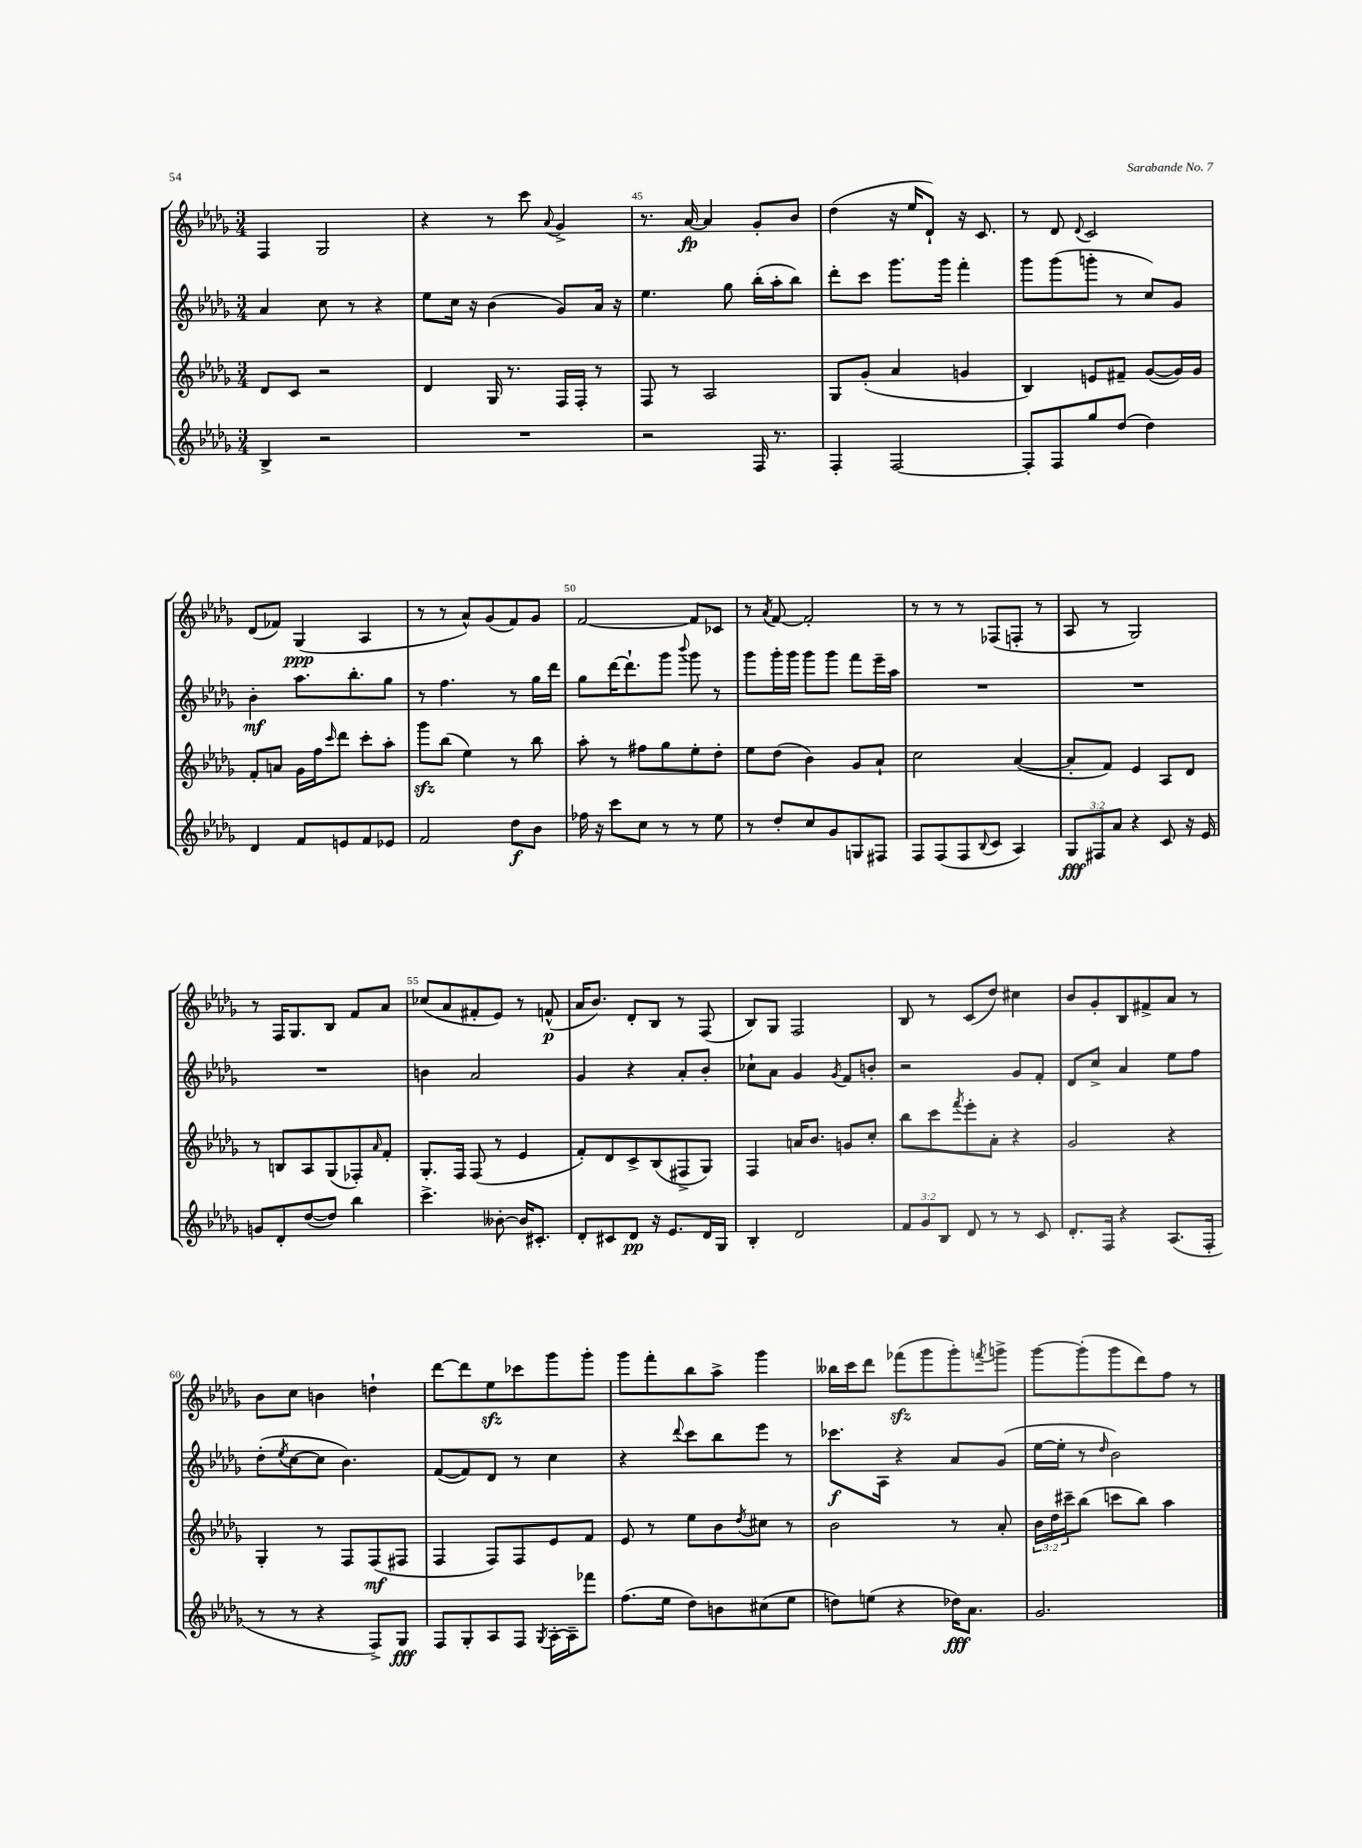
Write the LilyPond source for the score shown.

<<
\new StaffGroup <<
\new Staff = "s0" {
    \clef treble \key des \major \numericTimeSignature \time 3/4
    f4 ges2 |
    r4 r8 c'''8 \appoggiatura { aes'8 } ges'4-> |
    r8. aes'16~\fp aes'4 ges'8-. bes'8 |
    des''4( r16 ees''16 des'8-!) r16 c'8. |
    r8 des'8 \appoggiatura { des'8 } c'2 |
    des'8( fes'8) ges4\ppp( aes4 |
    r8 r8 aes'8-^) ges'8( f'8) ges'8 |
    f'2~ f'8 ces'8 |
    r8 \acciaccatura { aes'8 } f'8~ f'2-. |
    r8 r8 r8 fes8( f8-. r8 |
    aes8 r8 ges2) |
    r8 f16 ges8. bes8 f'8 aes'8 |
    ces''8( aes'8 fis'8-. ees'8) r8 f'8-^\p( |
    aes'16 bes'8.) des'8-. bes8 r8 f8( |
    bes8) ges8 f2 |
    bes8 r8 c'8( des''8) cis''4 |
    bes'8 ges'8-. bes8 fis'8-> aes'8 r8 |
    bes'8 c''8 b'4 d''4-! |
    des'''8~ des'''8 ees''8\sfz ces'''8 ges'''8 ges'''8-. |
    ges'''8 f'''8-. bes''8 aes''8-> ges'''4 |
    beses''16 c'''16 des'''8 fes'''8\sfz( ges'''8 ges'''8-.) \acciaccatura { f'''8 } g'''8-> |
    ges'''8~ ges'''8-.( ges'''8 des'''8) f''8 r8 \bar "|." |
}
\new Staff = "s1" {
    \clef treble \key des \major \numericTimeSignature \time 3/4
    aes'4 c''8 r8 r4 |
    ees''8 c''16 r16 bes'4( ges'8) aes'16 r16 |
    ees''4. ges''8 bes''16-.( aes''16-. bes''8) |
    des'''8-. c'''8 ges'''8. ges'''16 f'''4-. |
    ges'''8 ges'''8( g'''8-. r8 c''8) ges'8 |
    bes'4-.\mf aes''8. bes''8.-. ges''8 |
    r8 f''4. r8 ges''16 des'''16 |
    ges''8 des'''16~ des'''8.-! ges'''8 \appoggiatura { bes'''8 } ges'''8 r8 |
    ges'''8 ges'''16-. ges'''16 ges'''8 ges'''8 f'''8 ees'''16-- aes''16 |
    R2. |
    R2. |
    R2. |
    b'4 aes'2 |
    ges'4 r4 aes'8-. bes'8-. |
    ces''8-! aes'8 ges'4 \acciaccatura { ges'8 } f'8 b'8-. |
    r2 ges'8 f'8-. |
    des'8 c''8-> aes'4 ees''8 f''8 |
    des''8-.( \acciaccatura { ees''8 } c''8~ c''8 bes'4.) |
    f'8~( f'8) des'8 r8 c''4 |
    r4 \appoggiatura { des'''8 } c'''8 bes''8 ees'''8 r8 |
    ces'''8.\f aes16 r4 aes'8 ges'8( |
    ees''16~ ees''16-. r8 \grace { des''16 } bes'2) \bar "|." |
}
\new Staff = "s2" {
    \clef treble \key des \major \numericTimeSignature \time 3/4 \override Staff.TupletNumber.text = #tuplet-number::calc-fraction-text
    des'8 c'8 r2 |
    des'4 ges16 r8. f16 f16-. r8 |
    f8 r8 aes2 |
    ges8 ges'8-.( aes'4 g'4 |
    bes4) e'8 fis'8-- ges'8~( ges'16) ges'16 |
    f'8-. a'8 ges'16 f''16 \grace { c'''16 } des'''8 c'''8-. aes''8-. |
    ges'''8\sfz bes''8( ees''4) r8 bes''8 |
    aes''8-. r8 fis''8 ges''8 ees''8-. des''8-. |
    ees''8 des''8( bes'4) ges'8 aes'8-! |
    c''2 aes'4~( |
    aes'8-. f'8) ees'4 aes8 des'8 |
    r8 b8 aes8 ges8( fes8-.) \grace { aes'16 } f'8-. |
    ges8.-. f16 f8( r8 ees'4 |
    f'8-.) des'8 c'8-> bes8( fis8-> ges8) |
    f4 a'16 bes'8. g'8 c''8-. |
    bes''8 c'''8 \acciaccatura { f'''8 } ees'''8-. aes'8-. r4 |
    ges'2 r4 |
    ges4-. r8 f8 f8\mf( fis8 |
    f4 f8) f8 ees'8 f'8 |
    ees'8 r8 ees''8 bes'8 \acciaccatura { des''8 } cis''8 r8 |
    bes'2 r8 aes'8-. |
    \tuplet 3/2 { bes'16 des''16 cis'''16-- } bes''8( c'''8 bes''8) aes''4 \bar "|." |
}
\new Staff = "s3" {
    \clef treble \key des \major \numericTimeSignature \time 3/4 \override Staff.TupletNumber.text = #tuplet-number::calc-fraction-text
    bes4-> r2 |
    R2. |
    r2 f16 r8. |
    f4-. f2~ |
    f8-. f8 ges''8 des''8( des''4) |
    des'4 f'8 e'8 f'8 ees'8 |
    f'2 des''8\f bes'8 |
    fes''16 r16 c'''8 c''8 r8 r8 ees''8 |
    r8 des''8-. c''8 ges'8 g8 fis8 |
    f8 f8( f8 \appoggiatura { bes8 } c'8 aes4) |
    \tuplet 3/2 { ges8\fff fis8 aes'8 } r4 c'8 r16 ees'16 |
    g'8 des'8-. des''8~( des''8) bes''4 |
    c'''4.-> beses'8~-. beses'16 cis'8.-. |
    des'8-. cis'8 des'8\pp r16 ees'8. des'16 ges16 |
    bes4-. des'2 |
    \tuplet 3/2 { f'8 ges'8 bes8 } des'8 r8 r8 c'8 |
    des'8.-. f16 r4 aes8.( f16-. |
    r8 r8 r4 f8->) ges8\fff |
    f8 ges8-. aes8 f8 \acciaccatura { ges8 } aes16~-. aes16-- fes'''8 |
    f''8.( ees''16 des''8) b'8 cis''8( ees''8 |
    d''8) e''8( r4 des''16\fff) aes'8. |
    ges'2. \bar "|." |
}
>>
>>
\layout { \context { \Score currentBarNumber = #43 \override BarNumber.break-visibility = ##(#f #t #t) barNumberVisibility = #(every-nth-bar-number-visible 5) } }
